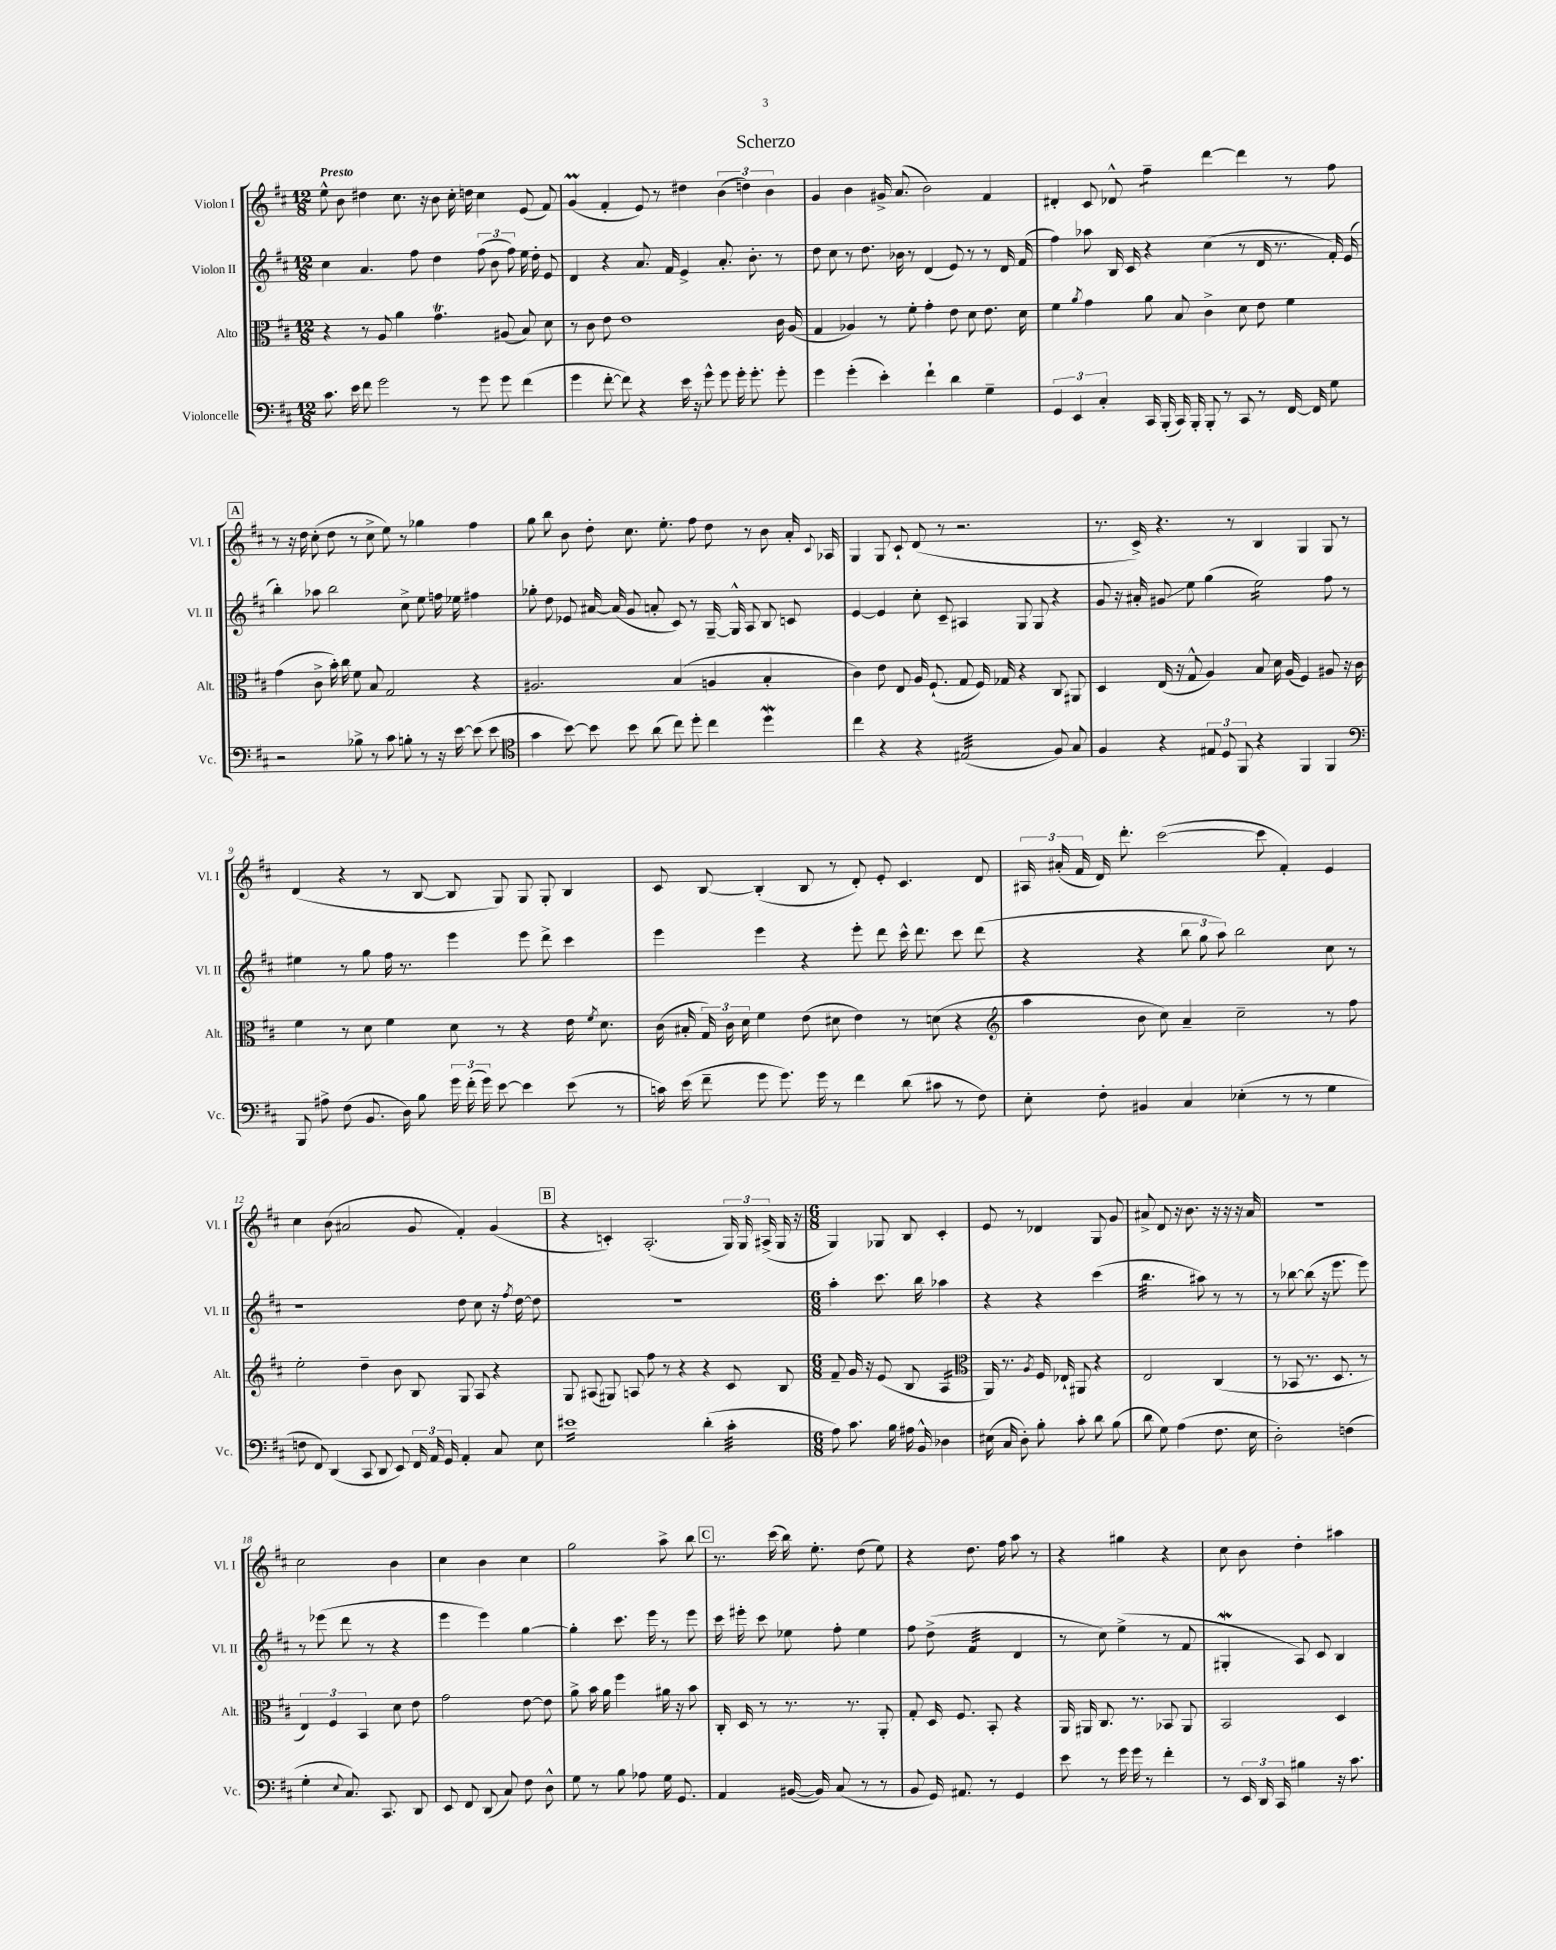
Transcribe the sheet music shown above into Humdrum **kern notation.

**kern	**kern	**kern	**kern
*staff4	*staff3	*staff2	*staff1
*clefF4	*clefC3	*clefG2	*clefG2
*k[f#c#]	*k[f#c#]	*k[f#c#]	*k[f#c#]
*M12/8	*M12/8	*M12/8	*M12/8
8.c#\	4r	4cc#\	8ee^^\
.	.	.	8b\
16e\	.	.	.
8f#\	8r	4.a/	4dd#\
2g\	8A/	.	.
.	4a\	.	8.cc#\
.	.	8ff#\	.
.	.	.	16r
.	4.g\	4dd\	8b\
8r	.	.	16cc#'\
.	.	.	16dd\
8g\	.	(12ff#\	4cc#\
.	.	12b\	.
8g\	(8A#/	.	.
.	.	12ff#\)	.
(4f#\	8B/)	16ee\	(8e/
.	.	16dd'\	.
.	8d\	8e/	8f#/)
=	=	=	=
4g\	8r	4d/	(4g/
.	8c#\	.	.
[8f#'\	8e\	4r	4f#'/
8f#\])	1e	.	.
4r	.	8.a/	8e/)
.	.	.	8r
.	.	16f#/	.
16e\	.	4e^/	4dd#\
16r	.	.	.
8g^^\	.	.	.
8g\	.	8.a'/	(6b\
16g'\	.	.	.
.	.	.	6dd\)
8.g'\	.	8.b'\	.
.	.	.	6b\
8g'\	16c#\	8r	.
.	(16A/	.	.
=	=	=	=
4g\	4G/	8dd\	4g/
.	.	8cc#\	.
(4g'\	4A-/)	8r	4b\
.	.	8.dd\	.
4e'\)	8r	.	16g#^/
.	.	16b-\	(8.a/
.	8f#'\	8r	.
4f#`\	4g'\	(4d/	2b\)
4d\	8e\	8e/)	.
.	8d\	8r	.
4G~\	8.e\	8r	4f#/
.	.	16d/	.
.	16d\	(16f#/	.
=	=	=	=
6GG/	4f#\	4ff#\)	4d#'/
6EE/	.	.	.
.	8qa/	.	.
.	4g\	8aa-\	8c#/
6C#'/	.	.	.
.	.	16B/	8d-^^/
.	.	16c#/	.
16CC#/	8a\	4r	4ff#~\
(16BBB'/	.	.	.
16CC#/)	8B/	.	.
16BBB'/	.	.	.
8BBB'/	4c#^\	(4cc#\	[4ddd\
8r	.	.	.
8CC#/	8d\	8r	4ddd\]
8r	8e\	16d/	.
.	.	8.r	.
[16FF#/	4f#\	.	8r
16FF#/]	.	.	.
8G\	.	16f#'/)	8ff#\
.	.	(16e/	.
=	=	=	=
2r	(4g\	4bb'\)	8r
.	.	.	16r
.	.	.	16dd\
.	8c#^\	8aa-\	(8cc#'\
.	16b'\)	2bb\	8dd\
.	16cc#\	.	.
8B-^\	8f#\	.	8r
8r	8B/	.	8cc#^\
8c#\	2G/	.	8ee\)
8B'\	.	8cc#^\	8r
8r	.	8ee\	4gg-\
16r	.	16ff\	.
[16e\	.	16ee-\	.
(8e\]	4r	4ff#\	4ff#\
8e\	.	.	.
=	=	=	=
*clefC4	*	*	*
4g\	2.A#/	8gg-'\	8gg\
.	.	8dd\	8bb\
[8b\)	.	8e-/	8b\
8b\]	.	[16a#/	8dd'\
.	.	(16a#/]	.
8b\	.	8g/	8.cc#\
(8a\	.	8a'/	.
.	.	.	8.ee'\
8cc#\)	(4B/	8c#/)	.
8dd'\	.	8r	8ff#\
4cc#\	4A/	[16G~/	8dd\
.	.	16G^^/]	.
.	.	8A/	8r
4dd\	4B'/	8B/	8b\
.	.	8c/	16a'/
.	.	.	8qqc#/
.	.	.	16A-/
=	=	=	=
4cc#\	4c#\)	[4e/	4G/
4r	8e\	4e/]	8G/
.	8E/	.	8c#`/
4r	16A/	8cc#'\	(8d/
.	(8.F#`/	.	.
.	.	8c#~/	8r
(2E#/	8G/	4A#/	2.r
.	16F#/)	.	.
.	16G-/	.	.
.	4r	8G/	.
.	.	8G/	.
8F#/)	8C#/	4r	.
8G/	8AA#/	.	.
=	=	=	=
4F#/	4D/	8g/	8.r
.	.	16r	.
.	.	16a#'/	16c#^/)
4r	(16E/	8g#/	4.r
.	16r	.	.
.	8G^^/	8ee\	.
12E#/	4A/)	(4gg\	.
12D/	.	.	.
.	.	.	8r
12FF#/	.	.	.
4r	8B/	2ee\)	4B/
.	16d\	.	.
.	(16A/	.	.
4FF#/	4F#/)	.	4G/
4FF#/	8A#/	8ff#\	8G/
.	16r	8r	8r
.	16c#\	.	.
=	=	=	=
*clefF4	*	*	*
8BBB/	4f#\	4ee#\	(4d/
8A#^\	.	.	.
(8F#\	8r	8r	4r
8.BB/	8d\	8gg\	.
.	4f#\	16ff#\	8r
16D\)	.	8.r	.
8B\	.	.	[8B/
24g\	8d\	4eee\	8B/]
(24f#'\	.	.	.
24g\)	.	.	.
[8e\	8r	.	8G/)
4e\]	4r	8eee\	8G/
.	.	8ddd^\	8G'/
(8e\	16e\	4ccc#\	4B/
.	8qf#/	.	.
.	8.d\	.	.
8r	.	.	.
=	=	=	=
16c\)	(16c#\	4eee\	8c#/
(16e\	16B#'/	.	.
8f#~\	24G/)	.	[8B/
.	24c#\	.	.
.	24d\	.	.
8g\	4f#\	4eee\	(4B'/]
8.g\)	.	.	.
.	(8e\	4r	8B/
16g\	.	.	.
8r	8d#\	.	8r
4f#\	4e\)	8eee'\	8d'/)
.	.	8ddd\	8e'/
(8d\	8r	16ccc#^^\	4.c#/
.	.	8.ddd\	.
8c#\	(8d\	.	.
8r	4r	8ccc#\	.
8F#\)	.	(8ddd\	8d/
=	=	=	=
*	*clefG2	*	*
8E'\	4aa\	4r	24A#/
.	.	.	(24a#'/
.	.	.	24f#/
8F#'\	.	.	16d/)
.	.	.	8.ddd'\
4BB#/	8b\	4r	.
.	8cc#\)	.	([2ccc#\
4C#/	4a~/	12bb\	.
.	.	12gg\	.
.	.	12aa\)	.
(4E-'\	2cc#~\	2bb\	.
.	.	.	8ccc#\]
8r	.	.	4f#'/)
8r	.	.	.
4G\	8r	8cc#\	4e/
.	8ff#\	8r	.
=	=	=	=
8F\	2ee'\	1r	4cc#\
8FF#/)	.	.	.
(4DD/	.	.	(8b\
.	.	.	2a#/
8CC#/	4dd~\	.	.
8DD/	.	.	.
8EE/)	8b\	.	.
24FF#/	8B/	.	8g/
24AA/	.	.	.
24GG/	.	.	.
4AA'/	8G/	8dd\	4f#'/)
.	8A/	8cc#\	.
8C#/	4r	16r	(4g/
.	.	8qff#/	.
.	.	[16dd\	.
8E\	.	8dd\]	.
=	=	=	=
1e#	8G/	1.r	4r
.	(8A#/	.	.
.	8G#/)	.	4c'/)
.	8A/	.	.
.	8ff#\	.	(2.A'/
.	8r	.	.
.	4r	.	.
(4d'\	4r	.	.
4c#'\	8c#/	.	24G/)
.	.	.	24G/
.	.	.	(24A#^/
.	8B/	.	16G/
.	.	.	16r
=	=	=	=
*M6/8	*M6/8	*M6/8	*M6/8
8A\)	8f#~/	4aa'\	4G/)
8.c#\	16g/	.	.
.	16r	.	.
.	(8e/	8.ccc#\	8G-/
16B\	.	.	.
16A#\	8B/	.	8B/
16BB^^/	.	16bb\	.
4D-\	4A/	4aa-\	4c#'/
=	=	=	=
*	*clefC3	*	*
(16E#\	16AA/)	4r	8e/
16C#/	8.r	.	.
8D'\)	.	.	8r
.	8qA/	.	.
8B'\	16F#/	4r	4d-/
.	16E-`/	.	.
8c#'\	8AA#/	.	.
8d\	4r	(4ccc#\	8G/
(8B\	.	.	8g/
=	=	=	=
8d\	2E/	4.bb\	8a#^/
8G\)	.	.	8d/
(4A\	.	.	16r
.	.	.	8.b\
.	.	8aa#\)	.
8.F#\	(4C#/	8r	16r
.	.	.	16r
.	.	8r	16r
16E\	.	.	16a#/
=	=	=	=
2D'\)	8r	8r	2.r
.	8BB-/	[8bb-\	.
.	8.r	(8bb-\]	.
.	.	16r	.
.	8.D/	8.eee\	.
(4F\	.	.	.
.	8r	8eee\)	.
=	=	=	=
4G'\	6E/)	8r	2cc#\
.	.	(8eee-\	.
.	6F#/	.	.
8qqE/	.	.	.
8.C#/)	.	8ddd\	.
.	6BB/	.	.
.	.	8r	.
8.CC#/	.	.	.
.	8d\	4r	4b\
8DD/	8e\	.	.
=	=	=	=
8EE/	2g\	4eee\	4cc#\
8FF#/	.	.	.
(8DD/	.	4eee\)	4b\
8C#/)	.	.	.
8F#\	[8e\	[4gg\	4cc#\
8D^^\	8e\]	.	.
=	=	=	=
8G\	8a^\	4gg'\]	2gg\
8r	16b\	.	.
.	16a\	.	.
8B\	4ff#\	8.ccc#\	.
8A-\	.	.	.
.	.	16eee\	.
16G\	16a#\	8r	8aa^\
8.GG/	16r	.	.
.	8b\	8eee\	8bb\
=	=	=	=
4AA/	16C#'/	16ccc#\	8.r
.	16D/	16eee#'\	.
.	8r	8ccc#\	.
.	.	.	(16ccc#\
([16BB#/	8.r	8ee-\	16bb\)
16BB#/])	.	.	8.ee'\
(8C#/	.	8ff#'\	.
.	8.r	.	.
8r	.	4ee-\	(8dd\
8r	8AA'/	.	8ee\)
=	=	=	=
8BB/	8G'/	8ff#\	4r
16GG/)	16D/	(8dd^\	.
8.AA#/	8.F#/	.	.
.	.	4f#/	8.dd\
8r	8BB'/	.	.
.	.	.	16ff#\
4GG/	4r	4d/	8aa\
.	.	.	8r
=	=	=	=
8e\	16AA/	8r	4r
.	16AA#/	.	.
8r	8.C#/	8cc#\)	.
16g\	.	(4ee^\	4gg#\
16g\	8.r	.	.
8r	.	.	.
4f#'\	8BB-/	8r	4r
.	8AA#/	8f#/	.
=	=	=	=
8r	2BB/	4G#'/	8cc#\
24EE/	.	.	8b\
24DD/	.	.	.
24CC#/	.	.	.
4B#\	.	8A/)	4dd'\
.	.	8c#/	.
16r	4D/	4B/	4aa#\
8.c#\	.	.	.
==	==	==	==
*-	*-	*-	*-
